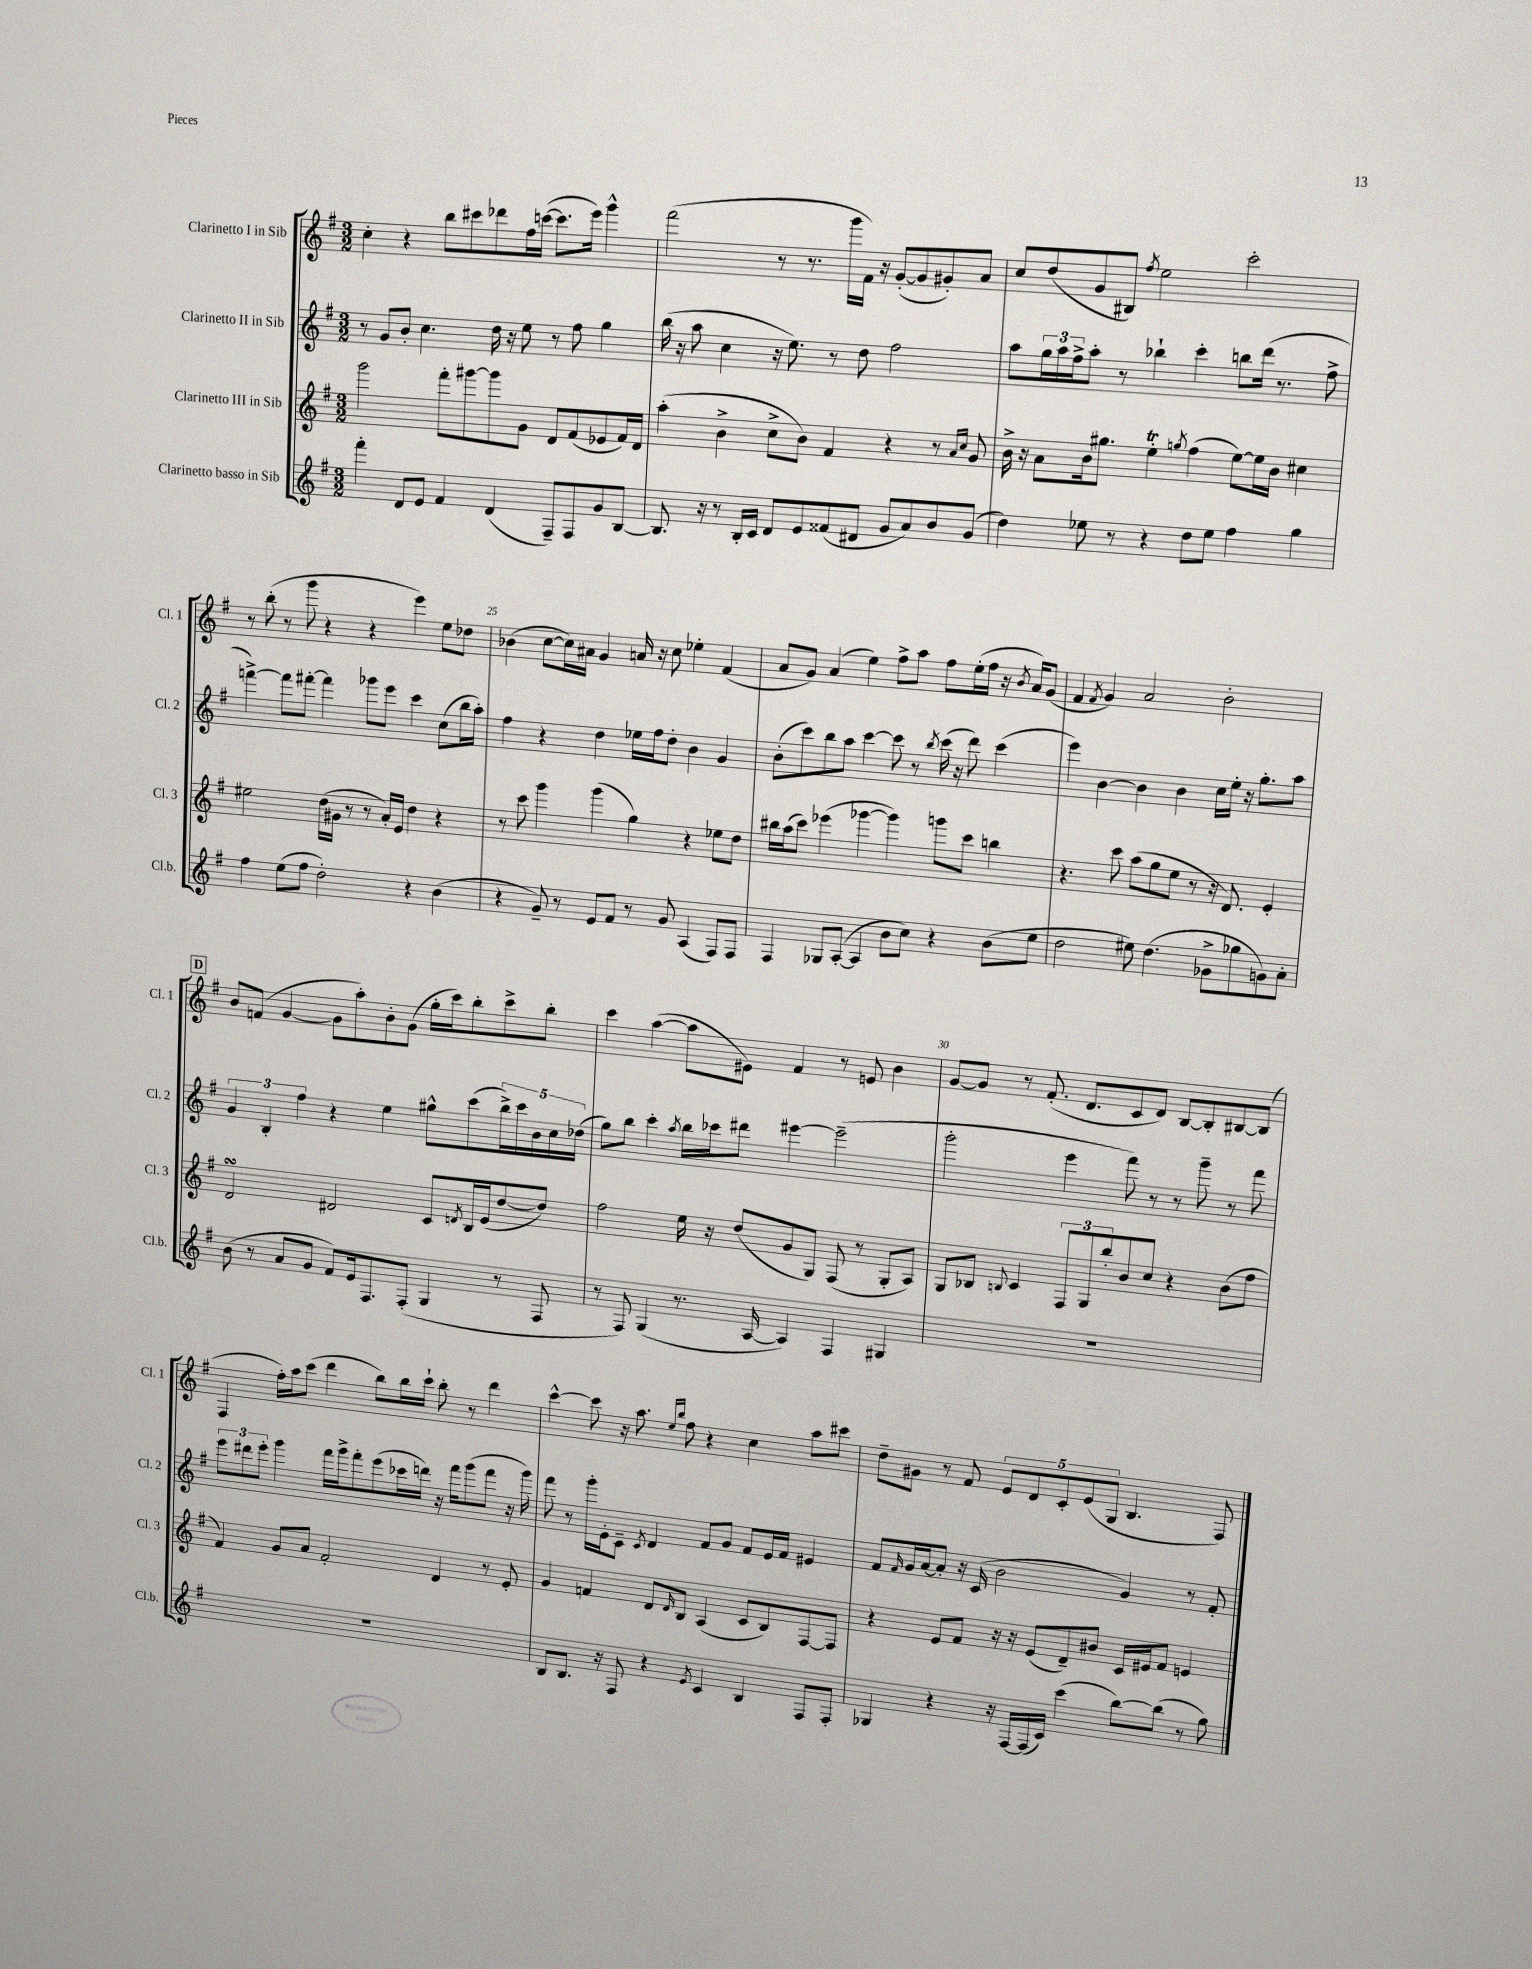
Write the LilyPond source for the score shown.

<<
\new StaffGroup <<
\new Staff = "s0" \with { instrumentName = "Clarinetto I in Sib" shortInstrumentName = "Cl. 1" } {
    \clef treble \key g \major \numericTimeSignature \time 3/2
    c''4-. r4 b''8 cis'''8 des'''8 fis''16 c'''16~( c'''8. e'''16) g'''4-^ |
    fis'''2( r8 r8. g'''16 fis'16) r16 g'8~-.( g'8 gis'8-.) a'8 |
    c''8 d''8( g'8 bis8) \acciaccatura { fis''8 } e''2 c'''2-. |
    r8 b''8-.( r8 g'''8 r4 r4 e'''4) e''8 des''8 |
    bes'4( c''8~ c''16) ais'16 g'4 a'16 r16 c''8 ees''4-. fis'4( |
    a'8 g'8) a'4( e''4) fis''8-> a''8 fis''8 e''16-.( fis''16 r16 \acciaccatura { b'8 } a'16) g'8( |
    fis'4 \acciaccatura { fis'8 } g'4) a'2 b'2-. |
    \mark \markup { \box "D" } b'8 f'8( g'4~ g'8 a''8-.) b'8-. g'8( g''16-. c'''16) b''8-. c'''8-> b''8-. |
    c'''4 a''4~( a''8 eis'8) fis'4 r8 e'8 b'4 |
    g'8~ g'8 r8 fis'8.-.( d'8. c'8 d'8) b8~ b8-. bis8~ bis8( |
    fis4 fis''16-.) a''16 c'''8( d'''4 b''8) b''16 c'''16-! b''8-. r8 d'''4 |
    c'''4~-^ c'''8 r16 a''8. \grace { e''16 b''16 } fis''8 r4 c''4 a''8 cis'''8 |
    d''8-- gis'8 r8 fis'8 \tuplet 5/4 { e'8 d'8 c'8-. e'8( g8 } b4. fis8) \bar "|." |
}
\new Staff = "s1" \with { instrumentName = "Clarinetto II in Sib" shortInstrumentName = "Cl. 2" } {
    \clef treble \key g \major \numericTimeSignature \time 3/2
    r8 g'8 b'8-. c''4. d''16 r16 e''8 r8 fis''8 g''4 |
    b''16( r16 a''8 c''4 r16 e''8.) r8 d''8 fis''2 |
    a''8 \tuplet 3/2 { g''16 a''16 fis''16-> } a''8-. r8 bes''4-! c'''4-. b''8 d'''16( r8. fis''8-> |
    f'''4~->) f'''8 fis'''8~-. fis'''4 ges'''8 e'''8 c'''4 c''8( b''16 a''16-.) |
    fis''4 r4 d''4 ees''16 fis''16 d''8-. b'4 g'4 |
    b'8-.( c'''8) b''8 a''8 c'''4~ c'''8 r8 \acciaccatura { b''8 } c'''16( r16 d'''8) c'''4( |
    e'''4) b'4~ b'4 b'4 c''16 e''16-. r16 g''8.-. a''8 |
    \mark \markup { \box "D" } \tuplet 3/2 { g'4 b4-. fis''4 } r4 e''4 gis''8-^ c'''8( \tuplet 5/4 { b''16->) c'''16 b'16 c''16 des''16( } |
    g''8) b''8 c'''4-. \acciaccatura { a''8 } b''16 ces'''16 dis'''8 eis'''4~ eis'''2--( |
    g'''2-. e'''4 fis'''8) r8 r8 g'''8-- r8 fis'''8 |
    \tuplet 3/2 { e'''8 dis'''8 e'''8-. } g'''4 fis'''16 g'''16-> fis'''8-. e'''8( ces'''16 d'''16) r16 fis'''16 g'''8( fis'''8 r16 g'''16) |
    fis'''8 r8 g'''16-. e'16-. c'8-- \acciaccatura { c'8 } d'4 fis'8 g'8 fis'8 e'16 fis'16 eis'4 |
    fis'8 \grace { fis'16 } g'16 a'16~ a'8-. r16 c'16( b'2 g'4) r8 fis'8-. \bar "|." |
}
\new Staff = "s2" \with { instrumentName = "Clarinetto III in Sib" shortInstrumentName = "Cl. 3" } {
    \clef treble \key g \major \numericTimeSignature \time 3/2
    g'''2 fis'''8-. gis'''8~ gis'''8 g'8 d'8 fis'8( ees'8 fis'16) d'16 |
    a''4-.( b'4-> c''8-> b'8) fis'4 r4 r8 \grace { a'16 c''16 } g'8 |
    b'16-> r16 a'8 b'16 gis''8. e''4-.\trill \acciaccatura { g''8 } fis''4( e''8~) e''16 b'16 cis''4 |
    eis''2 d''16( gis'16 r8 r8 a'16-.) e'16 d''4 r4 |
    r8 c'''8 g'''4 g'''4( g''4) r4 ees''8 d''8 |
    bis''16 a''16( c'''8) ees'''4( ges'''4~ ges'''4) g'''8 c'''8 b''4 |
    r4. c'''8 a''8( g''8 e''8 r8 r16 d'8.) e'4-. |
    \mark \markup { \box "D" } d'2\turn dis'2 c'8 \acciaccatura { d'8 } b16 e'16( d''8~ d''8) |
    fis''2 e''16 r16 d''8( g'8 g8) fis8( r8 g8-. a8) |
    g8 bes8 \appoggiatura { b8 } c'4 \tuplet 3/2 { fis8 g8 b''8-. } b'8 c''8 r4 b'8( fis''8 |
    fis'4) g'8 a'8 fis'2-. d'4 r8 e'8-. |
    g'4 f'4 d'8 \grace { d'16 } b8 a4( c'8 b8) fis8~ fis8 |
    r4 e'8 fis'8 r16 r16 e'8( d'8--) bis'8 c'16 eis'16 fis'8 e'4 \bar "|." |
}
\new Staff = "s3" \with { instrumentName = "Clarinetto basso in Sib" shortInstrumentName = "Cl.b." } {
    \clef treble \key g \major \numericTimeSignature \time 3/2
    fis'''4-. d'8 e'8 fis'4 d'4( fis8--) fis8 g'8 b8~ |
    b8. r16 r8 b16-. c'16 d'8 e'8 fisis'8( dis'8 g'8 a'8) b'8 g'8( |
    d''4) ees''8 r8 r4 d''8 ees''8 fis''4 g''4 |
    fis''4 e''8( fis''8 d''2-.) r4 b'4( |
    r4 g'8--) r8 e'8 fis'8 r8 g'8 a4( fis8) fis8 |
    fis4 ges8 a8~-.( a4 b'8 c''8) r4 b'8( e''8 |
    d''2 eis''8) d''4.( ges'8-> ges''8 g'8) a'8-. |
    \mark \markup { \box "D" } b'8( r8 a'8 g'8 fis'8) e'16 fis8. fis8-.( g4 r8 fis8 |
    r8 fis8) g4( r8. a16~ a4) fis4 gis4 |
    R1. |
    R1. |
    b8 b8. r16 fis8 r4 \acciaccatura { e'8 } c'4 b4 fis8 fis8-. |
    ges4 r4 r16 fis16~ fis16( c'16) c'''4( b''8~) b''8( r8 g''8) \bar "|." |
}
>>
>>
\layout { \context { \Score currentBarNumber = #21 \override BarNumber.break-visibility = ##(#f #t #t) barNumberVisibility = #(every-nth-bar-number-visible 5) } }
